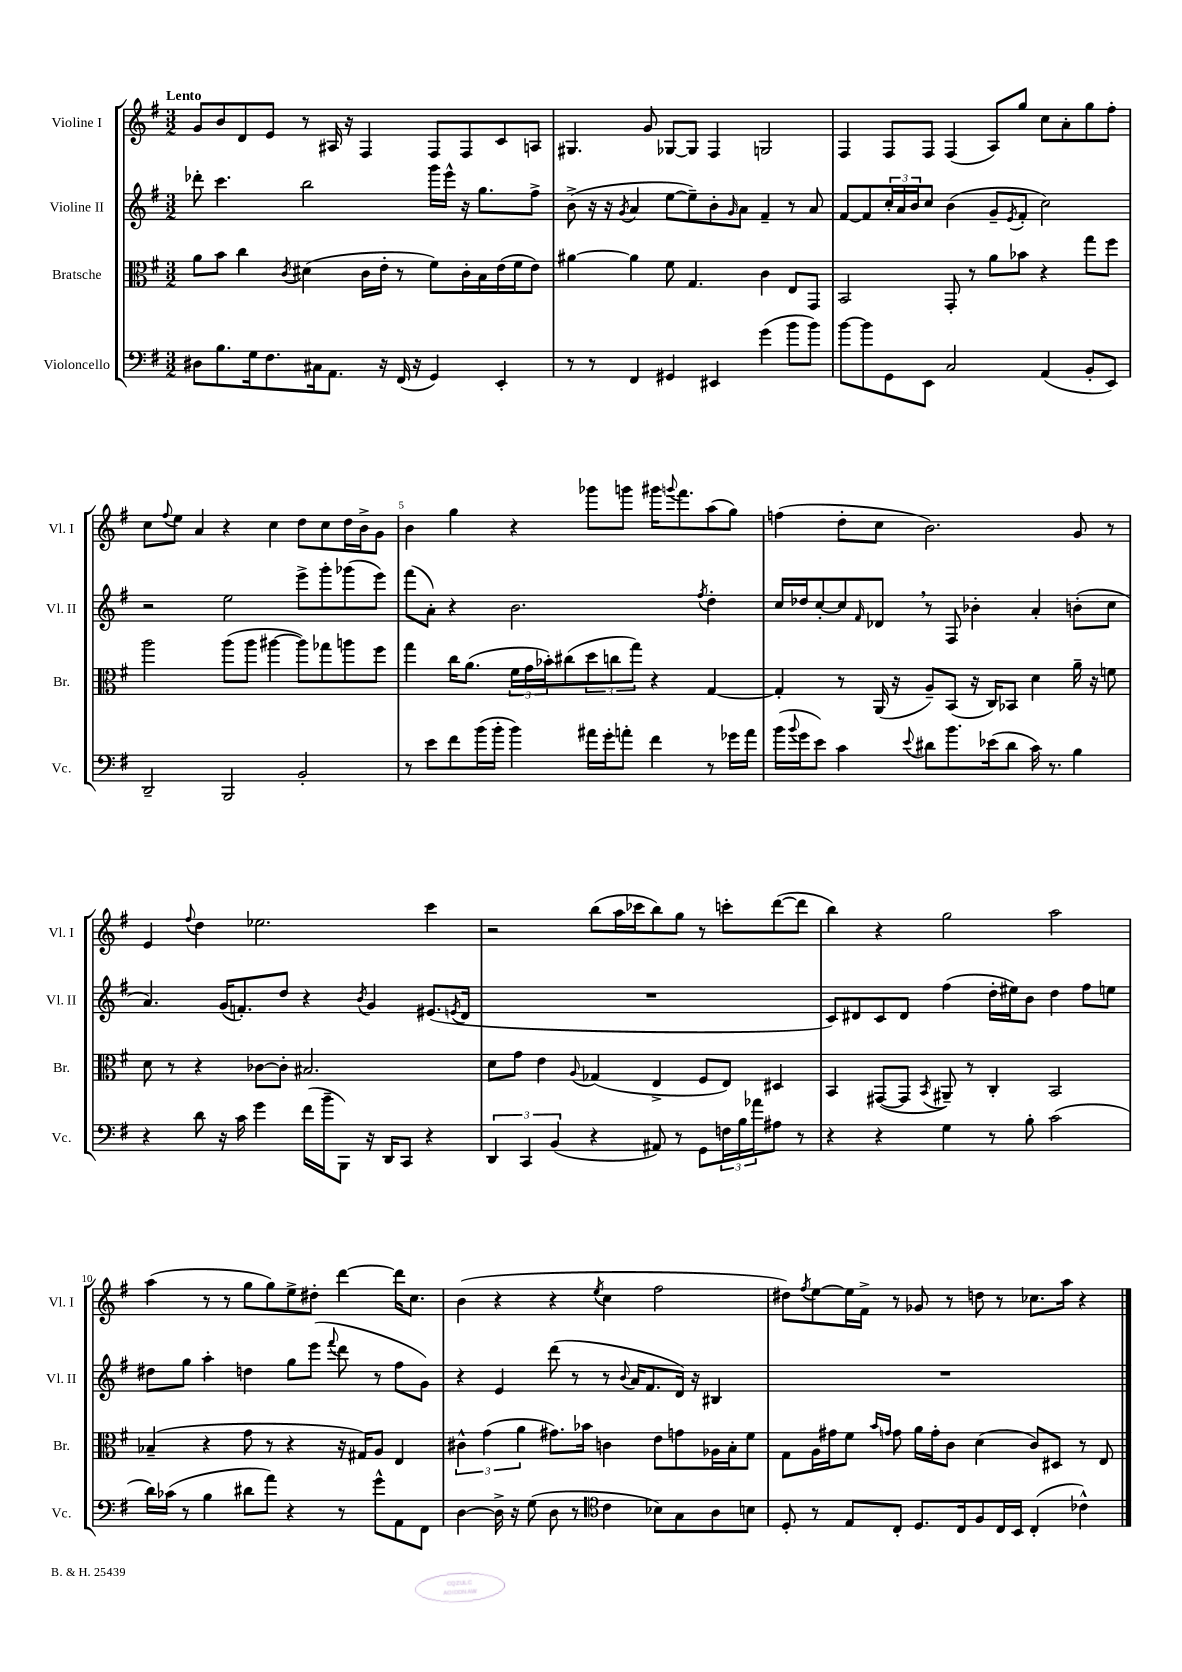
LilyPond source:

<<
\new StaffGroup <<
\new Staff = "s0" \with { instrumentName = "Violine I" shortInstrumentName = "Vl. I" } {
    \clef treble \key g \major \numericTimeSignature \time 3/2 \tempo "Lento"
    g'8 b'8 d'8 e'8 r8 ais16 r16 fis4 fis8 fis8 c'8 a8 |
    gis4. g'8 ges8~ ges8 fis4 g2 |
    fis4 fis8 fis8 fis4( a8) g''8 c''8 a'8-. g''8 fis''8-. |
    c''8 \appoggiatura { fis''8 } e''8 a'4 r4 c''4 d''8 c''8 d''16 b'16-> g'8 |
    b'4 g''4 r4 ges'''8 g'''8 gis'''16 \appoggiatura { g'''8 } fis'''8. a''8( g''8) |
    f''4( d''8-. c''8 b'2.) g'8 r8 |
    e'4 \appoggiatura { fis''8 } d''4 ees''2. c'''4 |
    r2 b''8( a''16 ces'''16 b''8) g''8 r8 c'''8-. d'''8~( d'''8 |
    b''4) r4 g''2 a''2 |
    a''4( r8 r8 g''8 g''8) e''8-> dis''8-. d'''4~ d'''16 c''8. |
    b'4( r4 r4 \acciaccatura { e''8 } c''4 fis''2 |
    dis''8) \acciaccatura { fis''8 } e''8~ e''16 fis'16-> r8 ges'8 r8 d''8 r8 ces''8. a''16 r4 \bar "|." |
}
\new Staff = "s1" \with { instrumentName = "Violine II" shortInstrumentName = "Vl. II" } {
    \clef treble \key g \major \numericTimeSignature \time 3/2
    des'''8-. c'''4. b''2 g'''16 e'''16-^ r16 g''8. fis''8-> |
    b'8->( r16 r16 \acciaccatura { g'8 } a'4 e''8~ e''8--) b'8-. \grace { g'16 } a'8 fis'4-- r8 a'8 |
    fis'8~ fis'8 \tuplet 3/2 { c''16-. a'16 b'16 } c''8 b'4( g'8-- \acciaccatura { e'8 } fis'8-. c''2) |
    r2 e''2 e'''8-> g'''8-. ges'''8( e'''8) |
    fis'''8( a'8-.) r4 b'2. \acciaccatura { fis''8 } d''4-. |
    c''16 des''16 c''8~-. c''8 \grace { fis'16 } des'8 \breathe r8 fis8 bes'4-. a'4-. b'8-.( c''8 |
    a'4.) g'16( f'8.-.) d''8 r4 \acciaccatura { b'8 } g'4 eis'8.( \acciaccatura { e'8 } d'16 |
    R1. |
    c'8) dis'8 c'8 dis'8 fis''4( d''16-. eis''16) b'8 d''4 fis''8 e''8 |
    dis''8 g''8 a''4-. d''4 g''8 e'''8( \appoggiatura { fis'''8 } d'''8 r8 fis''8 g'8) |
    r4 e'4 d'''8( r8 r8 \appoggiatura { b'8 } a'16 fis'8. d'16) r16 bis4 |
    R1. \bar "|." |
}
\new Staff = "s2" \with { instrumentName = "Bratsche" shortInstrumentName = "Br." } {
    \clef alto \key g \major \numericTimeSignature \time 3/2
    a'8 b'8 c''4 \acciaccatura { c'8 } dis'4( c'16 e'16-. r8 fis'8) c'16-. b16 e'16( fis'16 e'8) |
    ais'4~ ais'4 fis'8 g4. c'4 e8 g,8 |
    b,2 g,8-. r8 a'8 bes'8 r4 g''8 fis''8 |
    a''2 a''8( a''8 ais''4~ ais''8) ges''8 a''8 fis''8 |
    g''4 c''16 a'8.( \tuplet 3/2 { fis'16 g'16 bes'16-.) } cis''8( \tuplet 3/2 { d''8 c''8 g''8) } r4 g4~ |
    g4-. r8 a,16( r16 a8--) b,8( r16 c16) bes,8 d'4 a'16-- r16 f'8 |
    d'8 r8 r4 ces'8~ ces'8-. bis2. |
    d'8 g'8 e'4 \appoggiatura { a8 } ges4( e4-> fis8 e8) dis4 |
    b,4 gis,8~( gis,8 \acciaccatura { b,8 } ais,8--) r8 c4-. b,2 |
    bes4--( r4 g'8 r8 r4 r16 gis16) a8 e4 |
    \tuplet 3/2 { cis'4-^ g'4( a'4 } gis'8.) bes'16 c'4 e'8 g'8 aes16 b16-. fis'8 |
    g8 a16 gis'16 fis'8 \grace { b'16 g'16 } g'8 a'16 g'16-. c'8 d'4( c'8) dis8 r8 e8 \bar "|." |
}
\new Staff = "s3" \with { instrumentName = "Violoncello" shortInstrumentName = "Vc." } {
    \clef bass \key g \major \numericTimeSignature \time 3/2
    dis8 b8. g16 fis8. cis16 a,8. r16 fis,16( r16 g,4) e,4-. |
    r8 r8 fis,4 gis,4 eis,4 g'4( b'8 b'8) |
    b'8~ b'8 g,8 e,8 c2 a,4( b,8-. e,8) |
    d,2-- b,,2 b,2-. |
    r8 e'8 fis'8 b'16( b'16-. b'4) ais'16 g'16-. a'8-. fis'4 r8 ges'16 a'16 |
    b'16( \appoggiatura { b'8 } g'16 e'8) c'4 \appoggiatura { e'8 } dis'8 b'8. ees'16( dis'8 c'16) r8. b4 |
    r4 d'8 r16 c'16 g'4 fis'16( b'16-- b,,8) r16 d,16 c,8 r4 |
    \tuplet 3/2 { d,4 c,4 b,4( } r4 ais,8) r8 g,8 \tuplet 3/2 { f16 b16 aes'16 } ais8 r8 |
    r4 r4 g4 r8 b8-. c'2( |
    d'16) ces'16( r8 b4 dis'8 a'8) r4 r8 g'8-^ a,8 fis,8 |
    d4~ d16-> r16 g8( d8 r8 \clef tenor c'4 bes8) g8 a8 b8 |
    d8-. r8 e8 c8-. d8. c16 fis8 c16 b,16 c4-.( ces'4-^) \bar "|." |
}
>>
>>
\layout { \context { \Score \override BarNumber.break-visibility = ##(#f #t #t) barNumberVisibility = #(every-nth-bar-number-visible 5) } }
